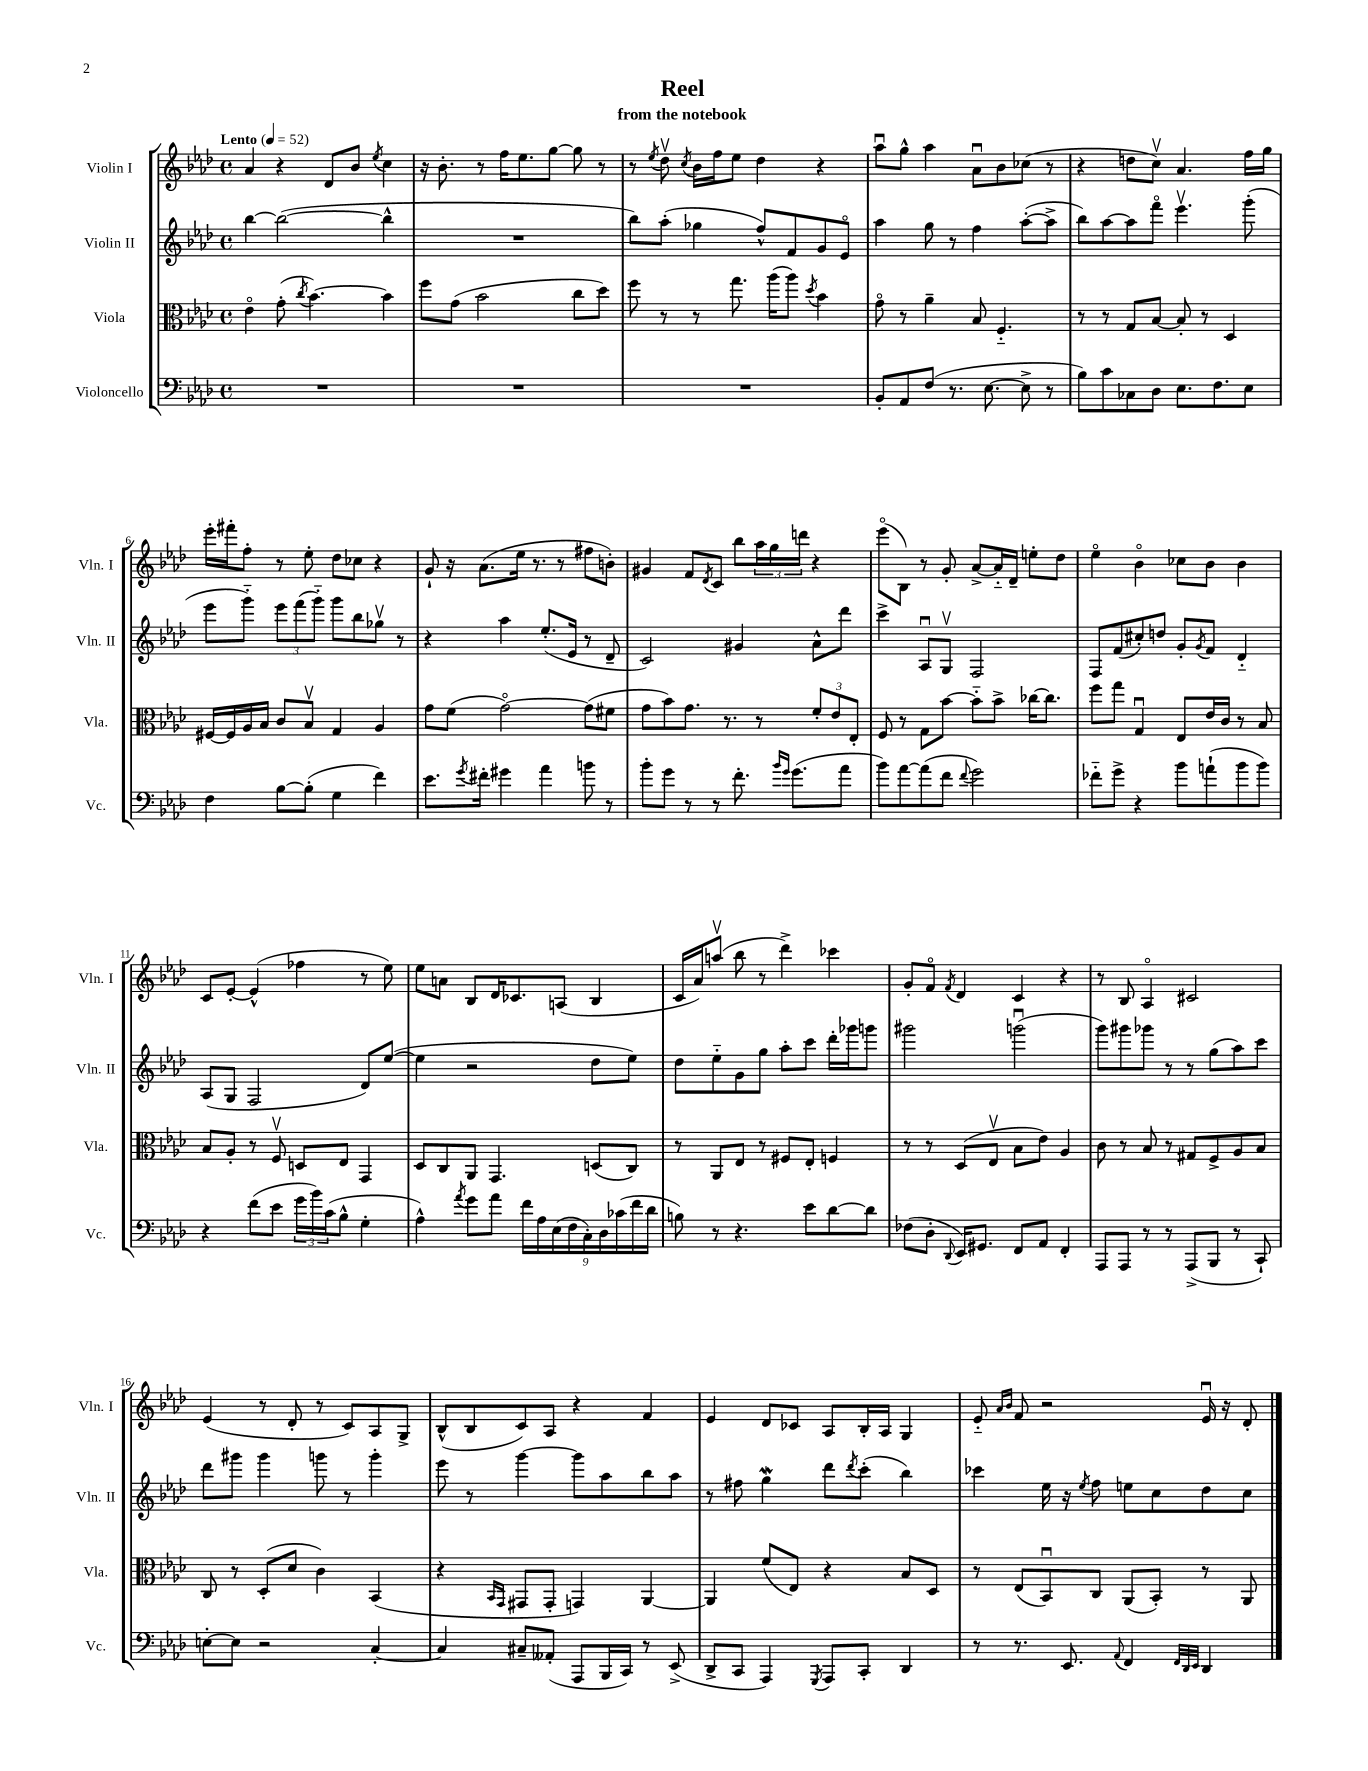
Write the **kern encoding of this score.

**kern	**kern	**kern	**kern
*staff4	*staff3	*staff2	*staff1
*clefF4	*clefC3	*clefG2	*clefG2
*k[b-e-a-d-]	*k[b-e-a-d-]	*k[b-e-a-d-]	*k[b-e-a-d-]
*M4/4	*M4/4	*M4/4	*M4/4
*met(c)	*met(c)	*met(c)	*met(c)
*MM52	*MM52	*MM52	*MM52
1r	4e-o	[4bb-	4a-
.	(8g'	(2bb-_	4r
.	8qcc	.	.
.	[4.b-)	.	.
.	.	.	8d-
.	.	.	8b-
.	.	.	8qee-
.	4b-]	4bb-^^]	4cc
=	=	=	=
1r	8ff	1r	16r
.	.	.	8.b-'
.	(8g	.	.
.	2b-	.	8r
.	.	.	16ff
.	.	.	8.ee-
.	.	.	[8gg
.	8cc	.	8gg]
.	8dd-)	.	8r
=	=	=	=
1r	8ff	8bb-)	8r
.	.	.	8qee-
.	8r	(8aa-'	8dd-v
.	.	.	8qcc
.	8r	4gg-	16b-
.	.	.	16ff
.	8.gg	.	8ee-
.	.	8ff^^)	4dd-
.	(16aa-	.	.
.	8aa-)	8f	.
.	8qdd-	.	.
.	4b-	8g	4r
.	.	8e-o	.
=	=	=	=
8BB-'	8go	4aa-	8aa-u
8AA-	8r	.	8gg^^
(8F	4a-~	8gg	4aa-
8.r	.	8r	.
.	8B-	4ff	8a-u
[8.E-	.	.	.
.	4.F'~	.	8b-
8E-^]	.	([8aa-'	(8cc-
8r	.	8aa-^]	8r
=	=	=	=
8B-)	8r	8bb-)	4r
8c	8r	[8aa-	.
8C-	8G	8aa-]	8dd
8D-	[8B-	8fffo	8ccv)
8.E-	8B-']	4.eee-v	4.a-
.	8r	.	.
8.F	.	.	.
.	4D-	.	.
8E-	.	(8ggg'	16ff
.	.	.	16gg
=	=	=	=
4F	[16F#	8eee-	16eee-'
.	16F#]	.	16fff#'
.	16A-	8ggg'~)	8ff'
.	16B-	.	.
[8B-	8c	12eee-	8r
.	.	(12fff	.
(8B-']	8B-v	.	8ee-'
.	.	12ggg'~)	.
4G	4G	8ggg	8dd-
.	.	8bb-	8cc-
4f)	4A-	8gg-v	4r
.	.	8r	.
=	=	=	=
8.e-	8g	4r	8g`
.	(8f	.	16r
8qg	.	.	.
16f#'	.	.	(8.a-
4g#	[2go)	4aa-	.
.	.	.	16ee-
.	.	.	8.r
4a-	.	(8.ee-'	.
.	.	.	8r
.	.	16e-	.
8b	(8g]	8r	8ff#
8r	8f#	8d-~	8b')
=	=	=	=
8b-'	8g	2c)	4g#
8g	8b-)	.	.
8r	8.g	.	8f
.	.	.	8qd-
8r	.	.	8c
.	8.r	.	.
8.f'	.	4g#	8bb-
.	8r	.	24aa-
.	.	.	24gg
16qqb-	.	.	.
16qqg	.	.	.
(8.g	.	.	.
.	.	.	24ddd
.	12f'	8a-^^	4r
.	12e-	.	.
8a-	.	8ddd-	.
.	12E-'	.	.
=	=	=	=
8b-)	8F	4ccc^	(8eee-o
[8a-	8r	.	8B-)
(8a-]	8G	8A-u	8r
8f	[8b-	8Gv	8g'
8qqf	.	.	.
2g)	8b-'~]	2F	[8a-^
.	8b-^	.	16a-'~]
.	.	.	16d-~
.	[16cc-	.	8ee'
.	8.cc-]	.	.
.	.	.	8dd-
=	=	=	=
8f-'~	8ff	8F	4ee-o
8g^	8gg	(8f	.
4r	4Gu	8cc#')	4b-o
.	.	8dd	.
8b-	8E-	8g'	8cc-
.	.	8qg	.
(8a`	16e-	8f	8b-
.	16c	.	.
8b-	8r	4d-'~	4b-
8b-)	8B-	.	.
=	=	=	=
4r	8B-	(8A-	8c
.	8A-'	8G	[8e-'
(8f	8r	2F	(4e-^^]
8e-	8Fv	.	.
24g	8D	.	4ff-
24b-)	.	.	.
(24c	.	.	.
8B-^^	8E-	.	.
4G'	4GG	8d-)	8r
.	.	([8ee-	8ee-)
=	=	=	=
4A-^^)	8D-	4ee-]	8ee-
.	8C	.	8a
8qa-	.	.	.
8g	8AA-	2r	8B-
8a-	4.GG	.	16d-
.	.	.	8.c-
18f	.	.	.
18A-	.	.	.
(18E-	.	.	.
.	.	.	(8A
18F	.	.	.
18C')	.	.	.
.	(8D	8dd-	4B-
18D-	.	.	.
(18c-	.	.	.
.	8C)	8ee-)	.
18f	.	.	.
18d-	.	.	.
=	=	=	=
8B)	8r	8dd-	16c
.	.	.	16a-)
8r	8AA-	8ee-'~	(8aav
4.r	8E-	8g	8bb-
.	8r	8gg	8r
.	8F#	8aa-'	4ddd-^)
8e-	8E-'	8ccc	.
[8d-	4F	16ddd-'	4ccc-
.	.	16ggg-	.
8d-]	.	8ggg	.
=	=	=	=
(8F-	8r	2ggg#	8g'
8D-'	8r	.	8fo
8qqDD-	.	.	8qf
16EE-)	(8D-	.	4d-
8.GG#	.	.	.
.	8E-v	.	.
8FF	8B-	(2gggu	4c
8AA-	8e-)	.	.
4FF'	4A-	.	4r
=	=	=	=
8AAA-	8c	8ggg)	8r
8AAA-	8r	8ggg#	8B-
8r	8B-	8ggg-	4A-o
8r	8r	8r	.
(8AAA-^	8G#	8r	2c#
8BBB-	8F^	(8gg	.
8r	8A-	8aa-)	.
8CC`)	8B-	8ccc	.
=	=	=	=
[8E'	8C	8ddd-	(4e-
8E]	8r	8ggg#	.
2r	(8D-'	4ggg#	8r
.	8d-	.	8d-'
.	4c)	8ggg	8r
.	.	8r	8c)
[4C'	(4BB-	4ggg'	8A-
.	.	.	8G^
=	=	=	=
4C]	4r	8eee-	(8B-^^
.	.	8r	8B-
.	16qqBB-	.	.
.	16qqGG	.	.
8C#~	8GG#	[4ggg	8c)
(8AA--'	8GG#'	.	8A-
8AAA-	4GG)	8ggg]	4r
16BBB-	.	8aa-	.
16CC)	.	.	.
8r	[4AA-	8bb-	4f
(8EE-^	.	8aa-	.
=	=	=	=
8DD-^	4AA-]	8r	4e-
8CC	.	8ff#	.
4AAA-)	(8f	4gg	8d-
.	8E-)	.	8c-
8qGGG	.	.	.
8AAA-	4r	8ddd-	8A-
.	.	8qddd-	.
8CC'	.	(8ccc'	16B-'
.	.	.	16A-
4DD-	8B-	4bb-)	4G
.	8D-	.	.
=	=	=	=
8r	8r	4ccc-	8e-'~
.	.	.	16qqa-
.	.	.	16qqb-
8.r	(8E-	.	8f
.	8BB-u)	16ee-	2r
8.EE-	.	16r	.
.	.	8qee-	.
.	8C	8ff	.
8qqAA-	.	.	.
4FF	(8AA-	8ee	.
.	8BB-')	8cc	.
32qqFF	.	.	.
32qqDD-	.	.	.
32qqEE-	.	.	.
4DD-	8r	8dd-	16e-u
.	.	.	16r
.	8AA-	8cc	8d-'
==	==	==	==
*-	*-	*-	*-
